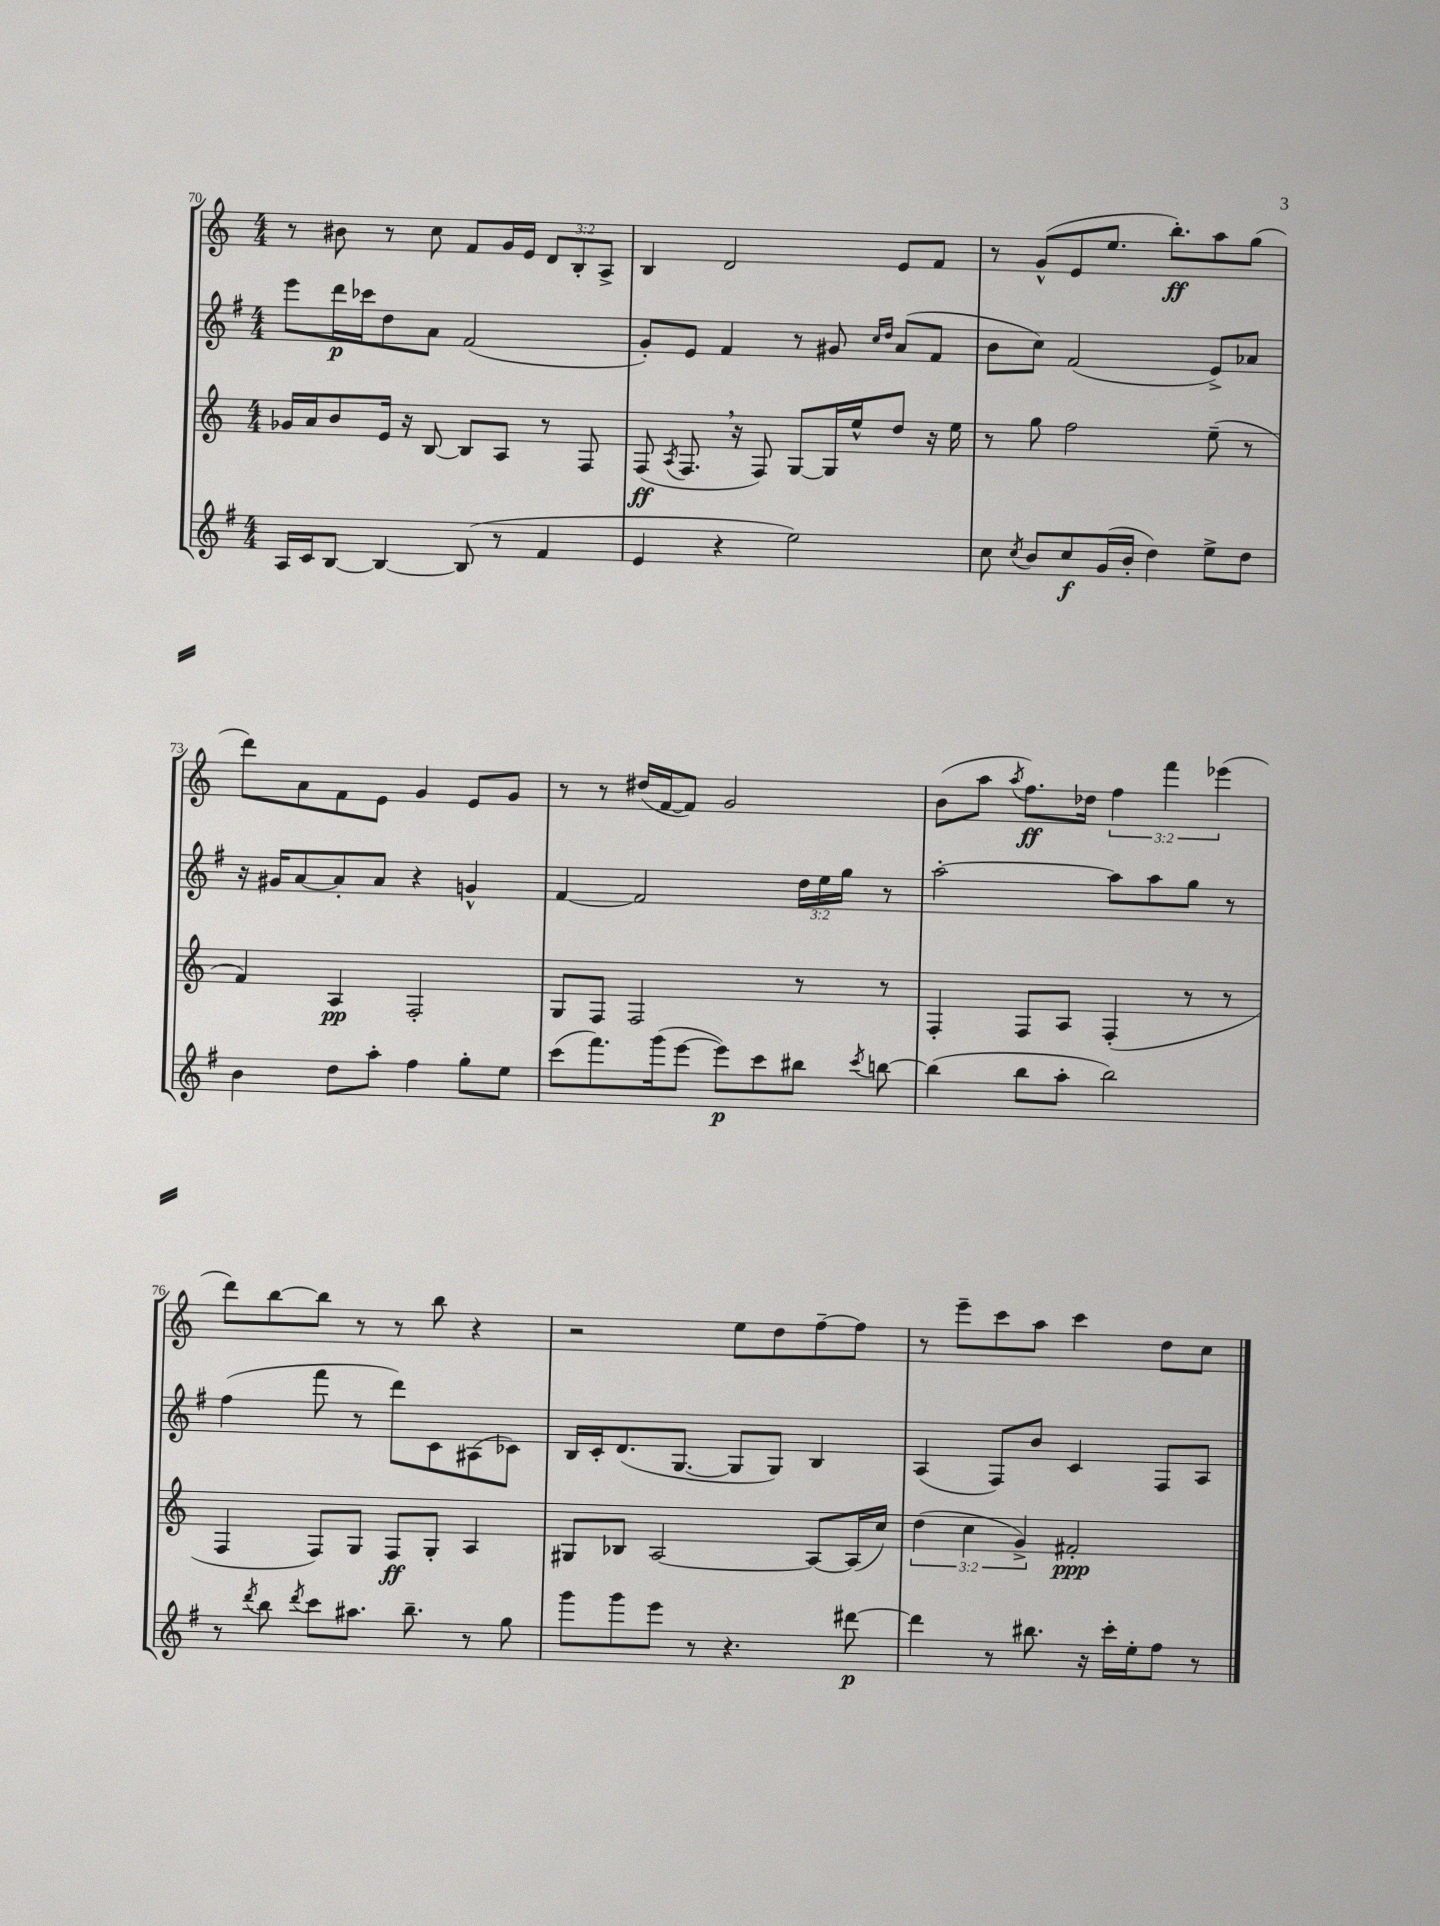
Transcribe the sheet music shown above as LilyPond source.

<<
\new StaffGroup <<
\new Staff = "s0" {
    \clef treble \key c \major \numericTimeSignature \time 4/4 \override Staff.TupletNumber.text = #tuplet-number::calc-fraction-text
    \autoBeamOff r8 bis'8 r8 c''8 f'8[ g'16 e'16] \tuplet 3/2 { d'8[ b8-. a8]-> } |
    b4 d'2 e'8[ f'8] |
    r8 g'8[-^( e'8 e''8.] b''8.[-.\ff) a''8 g''8]( |
    d'''8[) a'8 f'8 e'8] g'4 e'8[ g'8] |
    r8 r8 dis''16[( f'16~ f'8]) g'2 |
    b'8[( a''8] \acciaccatura { a''8 } f''8.[\ff) des''16] \tuplet 3/2 { f''4 f'''4 ees'''4( } |
    d'''8[) b''8~ b''8] r8 r8 b''8 r4 |
    r2 e''8[ d''8 f''8~-- f''8] |
    r8 e'''8[-- c'''8 a''8] c'''4 d''8[ c''8] \bar "|." |
}
\new Staff = "s1" {
    \clef treble \key g \major \numericTimeSignature \time 4/4 \override Staff.TupletNumber.text = #tuplet-number::calc-fraction-text
    \autoBeamOff e'''8[ d'''16\p ces'''16 d''8 a'8] fis'2( |
    g'8[-.) e'8] fis'4 r8 gis'8 \grace { c''16[ d''16] } a'8[( fis'8] |
    b'8[ c''8]) fis'2( e'8[->) aes'8] |
    r16 gis'16[ a'8~ a'8-. a'8] r4 g'4-^ |
    fis'4~ fis'2 \tuplet 3/2 { d''16[ e''16 g''16] } r8 |
    a''2~-. a''8[ a''8 g''8] r8 |
    fis''4( fis'''8 r8 d'''8[) c'8 ais8( ces'8]) |
    b16[ c'16-. d'8.( g8.]~ g8[ g8]) b4 |
    a4( fis8[) b'8] c'4 fis8[ a8] \bar "|." |
}
\new Staff = "s2" {
    \clef treble \key c \major \numericTimeSignature \time 4/4 \override Staff.TupletNumber.text = #tuplet-number::calc-fraction-text
    \autoBeamOff ges'16[ a'16 b'8 e'16] r16 b8~ b8[ a8] r8 f8 |
    f8\ff( \acciaccatura { a8 } f8. \breathe r16 f8) g8[~ g16 e''16-^ d''8] r16 e''16 |
    r8 g''8 f''2 e''8--( r8 |
    f'4) a4\pp f2-. |
    g8[ f8] f2 r8 r8 |
    f4-. f8[ a8] f4-.( r8 r8 |
    f4 f8[) g8] f8[\ff g8]-. a4 |
    gis8[ bes8] a2~ a8[~ a16( c''16]) |
    \tuplet 3/2 { d''4( c''4 g'4->) } fis'2-.\ppp \bar "|." |
}
\new Staff = "s3" {
    \clef treble \key g \major \numericTimeSignature \time 4/4
    \autoBeamOff a16[ c'16 b8]~ b4~ b8( r8 fis'4 |
    e'4 r4 e''2) |
    c''8 \acciaccatura { c''8 } b'8[ c''8\f g'16( b'16]-. d''4) e''8[-> d''8] |
    b'4 d''8[ a''8]-. fis''4 g''8[-. e''8] |
    c'''8[( fis'''8.) g'''16( e'''8]~ e'''8[\p) c'''8 bis''8] \acciaccatura { c'''8 } b''8~ |
    b''4( b''8[ a''8]-. b''2) |
    r8 \acciaccatura { d'''8 } b''8 \acciaccatura { d'''8 } c'''8[ ais''8.] b''8.-- r8 g''8 |
    g'''8[ g'''8 e'''8] r8 r4. dis'''8~\p |
    dis'''4 r8 bis''8. r16 c'''16[-. e''16-. fis''8] r8 \bar "|." |
}
>>
>>
\layout { \context { \Score currentBarNumber = #70 } }
